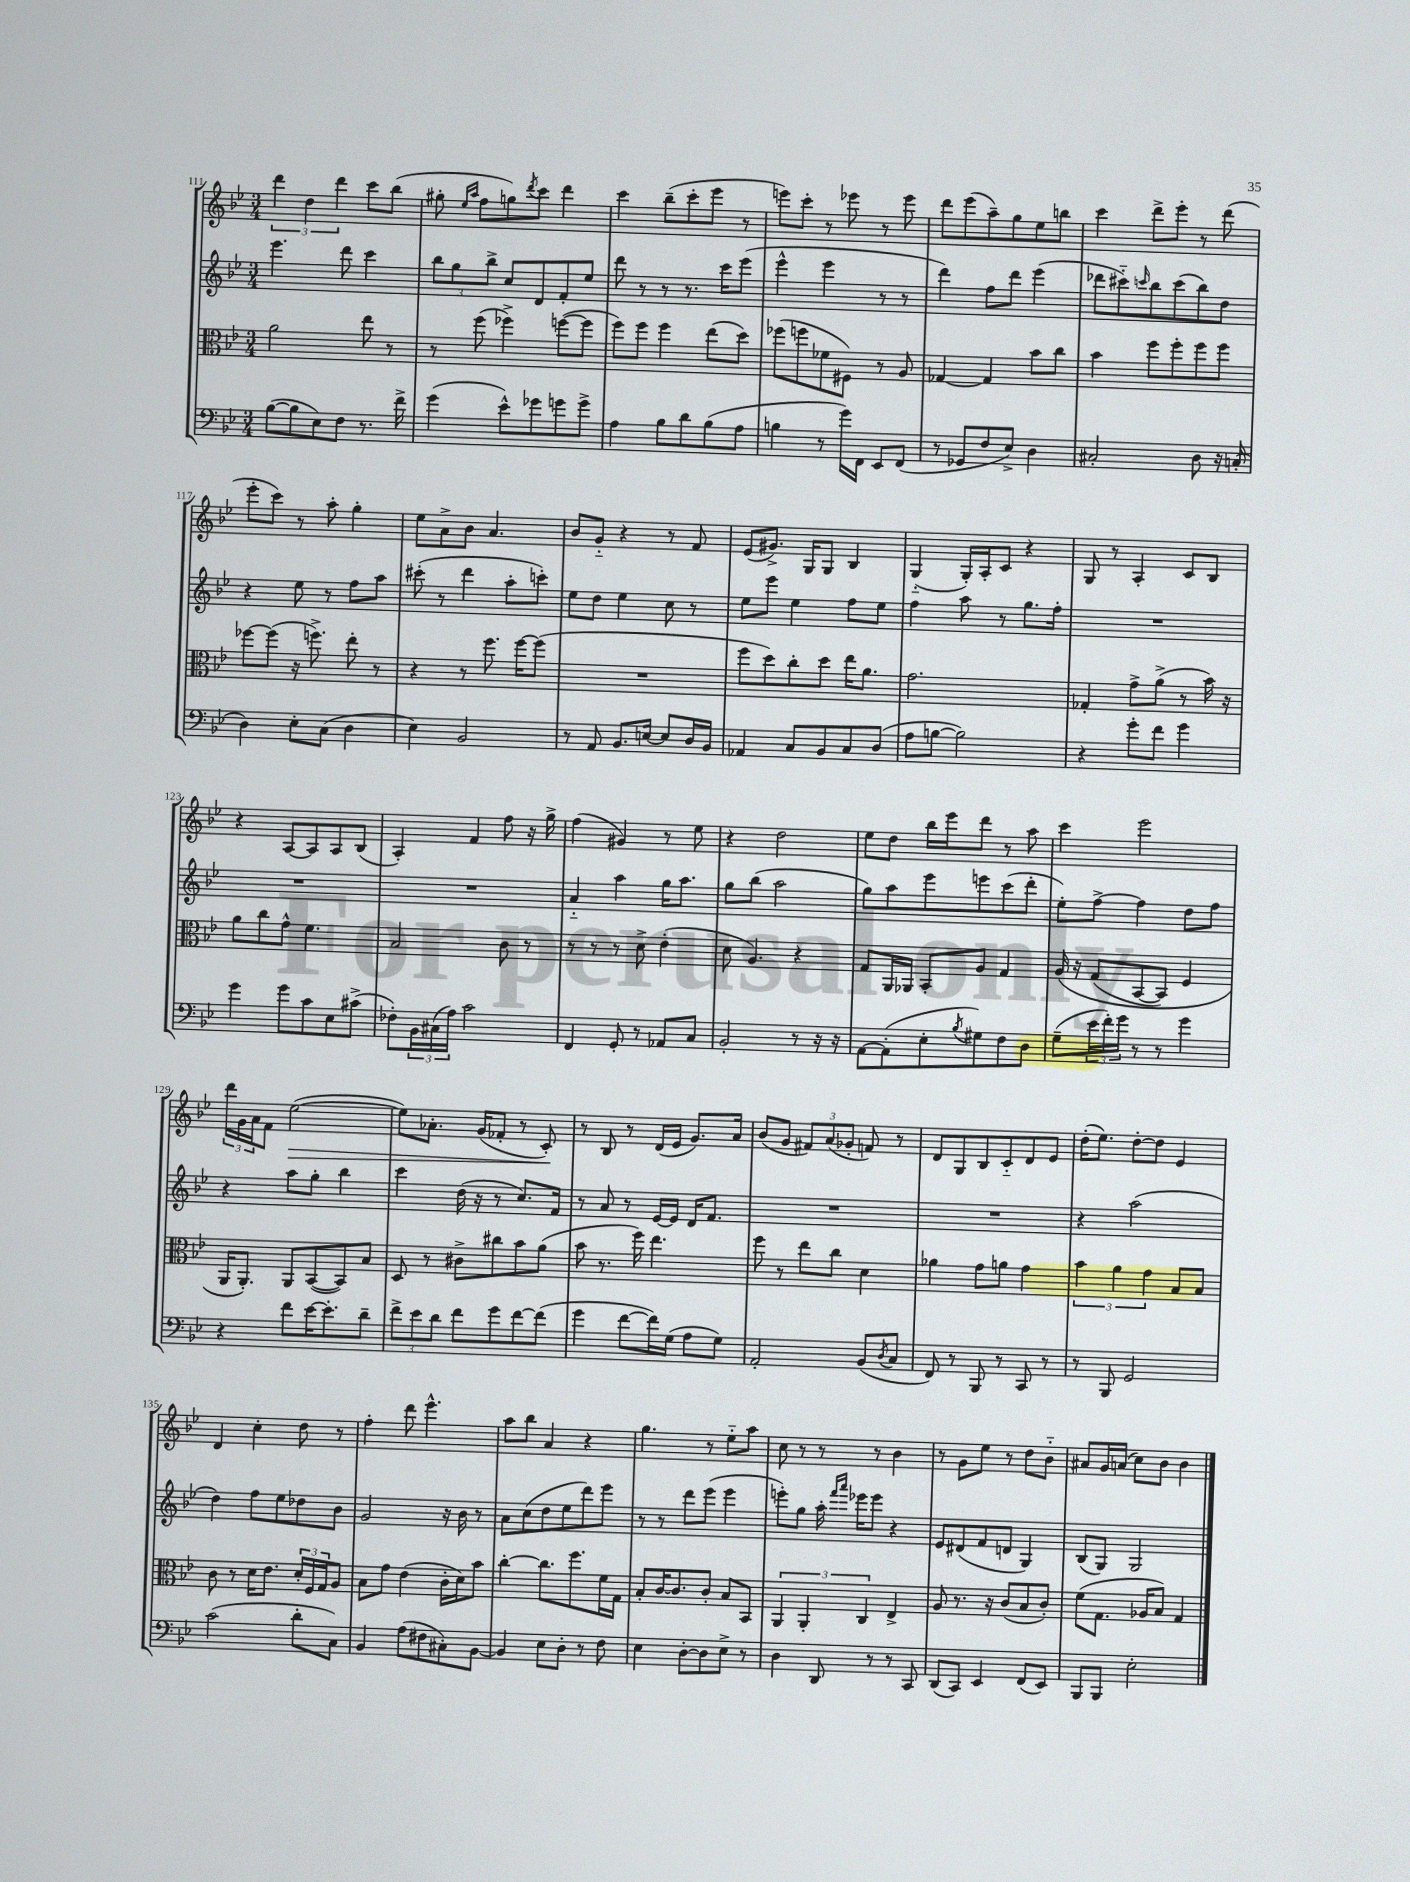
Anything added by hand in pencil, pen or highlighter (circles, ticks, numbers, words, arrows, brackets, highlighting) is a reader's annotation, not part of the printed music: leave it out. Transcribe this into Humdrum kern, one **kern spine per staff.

**kern	**kern	**kern	**kern
*staff4	*staff3	*staff2	*staff1
*clefF4	*clefC3	*clefG2	*clefG2
*k[b-e-]	*k[b-e-]	*k[b-e-]	*k[b-e-]
*M3/4	*M3/4	*M3/4	*M3/4
([8B-	2a	4.eee-	6ddd
8B-]	.	.	.
.	.	.	6dd
8E-)	.	.	.
.	.	.	6ddd
8F	.	8ddd	.
8.r	8ee-	4ccc	8ccc
.	8r	.	(8bb-
16f^	.	.	.
=	=	=	=
(4g	8r	12bb-	8gg#'
.	.	12gg	.
.	.	.	16qqee-
.	.	.	16qqaa
.	(8ff	.	8ff
.	.	12bb-^	.
8e-^^)	4ff-^)	8cc	8gg)
.	.	.	8qddd
8g-	.	8d	8ccc
8g	([8ff	8f'	4ddd
8g^	8ff]	8ee-	.
=	=	=	=
4A	8ff)	8ddd	4ccc
.	8ff	8r	.
8B-	4ff	8r	(8bb-~
8d	.	8.r	8ccc'
(8B-	(8ee-	.	8eee-
.	.	16ccc	.
8A	8dd)	(8eee-	8r
=	=	=	=
4B	(8ff-	4eee-^^	8eee)
.	8ff	.	8ccc'
8r	8f-	4eee-	8r
16g)	8F#)	.	8eee-
16FF	.	.	.
8EE-	8r	8r	8r
(8FF	8A	8r	8eee-
=	=	=	=
8r	[4G-	4ddd)	8ddd
8GG-	.	.	(8eee-
8F	4G-]	8ff	8aa~)
8E-^)	.	8ddd	8gg
4D	8b-	(4eee-	8ee-
.	8cc	.	8bb
=	=	=	=
2C#'	4b-	8ddd-	4ccc
.	.	8ccc#'~)	.
.	.	16qqccc	.
.	8ff	8bb-	8ddd^
.	8ff'	(8ccc	8eee-'
8D	8ff	8bb-)	8r
16r	8ff	8dd	(8ddd
(16C'	.	.	.
=	=	=	=
4D)	[8ff-	4r	8eee-'
.	(8ff-]	.	8ccc)
8E-'	16r	8ee-	8r
.	8.ff^)	.	.
(8C	.	8r	8aa'
4D	8ee-'	8ff	4gg'
.	8r	8aa	.
=	=	=	=
4E-)	4r	(8ccc#'	8ee-
.	.	8r	8a^
2BB-	8r	4ddd	8b-
.	8.ff	.	4.a
.	.	8aa'	.
.	[16ff	.	.
.	(8ff]	8ccc')	.
=	=	=	=
8r	2.r	8ee-	8b-
8AA	.	8dd	8g'~
8.BB-	.	4ee-	4r
[16E	.	.	.
8E]	.	8cc	8r
16D	.	8r	8f
16BB-	.	.	.
=	=	=	=
4AA-	8ff	8ee-	(8e-
.	8dd)	8eee-	8.g#^)
8C	8cc'	4ee-	.
.	.	.	16G
8BB-	8dd	.	8G
8C	16ee-	8ff	4B-
.	8.a	.	.
(8D	.	8ee-	.
=	=	=	=
8A	2.g	4ff	(4G'~
[8B	.	.	.
2B])	.	8aa	16G')
.	.	.	16A'
.	.	8r	8c
.	.	8.gg	4r
.	.	16ff'	.
=	=	=	=
4r	4G-'	2.r	8G
.	.	.	8r
8g'	8g^	.	4A'
8f	(8a^	.	.
4g	8r	.	8c
.	16b-)	.	8B-
.	16r	.	.
=	=	=	=
4g	8a	2.r	4r
.	8cc	.	.
8g	8g^^	.	[8A
8c	4.f	.	8A]
8E-	.	.	8A
(8c#^	.	.	(8B-
=	=	=	=
8F-')	2B-	2.r	4A')
24BB-	.	.	.
(24C#	.	.	.
24A)	.	.	.
2c	.	.	4f
.	8c	.	8ff
.	8r	.	16r
.	.	.	16gg^
=	=	=	=
4FF	8r	4a'~	(4ff
.	8r	.	.
8GG'	8r	4aa	4g#)
8r	8d^	.	.
8AA-	(4e-'	16gg	8r
.	.	8.aa	.
8C	.	.	8ee-
=	=	=	=
2BB-'	8d	8gg	4r
.	4.A)	(8bb-	.
.	.	2aa	2dd
8r	4r	.	.
16r	.	.	.
16r	.	.	.
=	=	=	=
[8AA	8G	8gg)	8ee-
(8AA']	16AA	8aa	8dd
.	16AA-	.	.
8E-'	8BB-'	8eee-	16bb-
.	.	.	16eee-
8qB-	.	.	.
8G#)	8A	8eee	8ddd
8F	4G	(8ccc	8r
8D	.	8ddd'	8aa
=	=	=	=
(8G~	&(16A	8ee-')	4ccc
.	16r	.	.
24e-	(8G	[8ff^	.
24f')	.	.	.
24g	.	.	.
8r	[8BB-	4ff]	2eee-
8r	8BB-])	.	.
4g	4F	8dd	.
.	.	8ff	.
=	=	=	=
4r	16AA	4r	24ddd
.	.	.	24g
.	8.AA'&)	.	.
.	.	.	24a
.	.	.	8f
8f	8AA	8aa	([2ee-
[16e-	([8BB-	8gg'	.
8.e-']	.	.	.
.	8BB-])	4bb-	.
8d~	8B-	.	.
=	=	=	=
12f^	8D	4ccc	8ee-])
12e-	.	.	.
.	8r	.	8.a-'
12d	.	.	.
8f	8c#^	(16dd	.
.	.	16r	(16g
8g	8cc#	8r	8f-'
[8f	8b-	8.cc)	8r
(8f]	(8a	.	8c')
.	.	16f	.
=	=	=	=
4g	8b-	8r	8r
.	8.r	8a	8B-
[8f	.	8r	8r
.	16ff)	.	.
16f])	4.ee-	[16e-	(16d
(16G	.	16e-]	16e-
8A	.	16d	8.g)
.	.	8.f	.
8G)	.	.	.
.	.	.	16a
=	=	=	=
2AA'	8ff	2.r	(8b-
.	8r	.	8g
.	8ee-	.	12f#)
.	.	.	(12a
.	8cc	.	.
.	.	.	12g-'
(8BB-	4d	.	8f)
8qD	.	.	.
8C	.	.	8r
=	=	=	=
8FF)	4a-	2.r	8d
8r	.	.	8G
8BBB-	8g	.	8B-
8r	8a	.	8c'~
8CC	4g	.	8d
8r	.	.	8e-
=	=	=	=
8r	6b-	4r	(16dd'
.	.	.	8.ee-)
8BBB-	.	.	.
.	6a	.	.
2GG	.	(2aa	[8dd'
.	6g	.	.
.	.	.	8dd]
.	8B-	.	4e-
.	8B-	.	.
=	=	=	=
(2c	8c	4dd)	4d
.	8r	.	.
.	16d	8ff	4cc'
.	8.e-	.	.
.	.	8ee-	.
8d'	24d'	8dd-	8dd
.	24F	.	.
.	24G	.	.
8C)	8A	8b-	8r
=	=	=	=
4BB-	8B-	2g	4ff'
.	8g	.	.
(8A	(4e-	.	8ddd
8F#	.	.	4.eee-^^
8C#')	16c'	16r	.
.	16d)	16b-	.
[8BB-	8b-	8r	.
=	=	=	=
4BB-]	[4cc'	8a	8aa
.	.	(8cc	8bb-
8E-	8.cc]	8dd	4a
8D'	.	8ee-	.
.	8.ff	.	.
8r	.	8ddd)	4r
8F	16f	8eee-	.
.	16G	.	.
=	=	=	=
4E-	8B-'	8r	4.gg
.	[16c	8r	.
.	8.c]	.	.
[8D'	.	8ddd	.
8D]	8c'	(8eee-	8r
8E-^	8B-	4eee-	8ee-'~
8r	8BB-	.	8aa
=	=	=	=
4D	6AA	8eee')	8cc
.	.	8gg	8r
.	6AA'	.	.
8DD	.	16aa'	8r
.	.	16qqfff	.
.	.	16qqaaa	.
.	.	16eee-	.
.	6C	.	.
8r	.	8eee-	8r
8r	4E-^	4r	4b-
8CC	.	.	.
=	=	=	=
(8DD	8A	8e-	8r
8CC)	8.r	(8d#	8g
4EE-	.	8f	8ee-
.	16r	.	.
.	(8c	8d	8r
(8FF	8B-	4G)	8dd
8EE-)	8c')	.	8b-'~
=	=	=	=
8BBB-	(8f	(8B-	8a#
8BBB-	8.G	8G)	16g
.	.	.	(16a
2E-'	.	2G	8cc)
.	16A-	.	.
.	8B-)	.	8b-
.	4G	.	4b-
==	==	==	==
*-	*-	*-	*-
